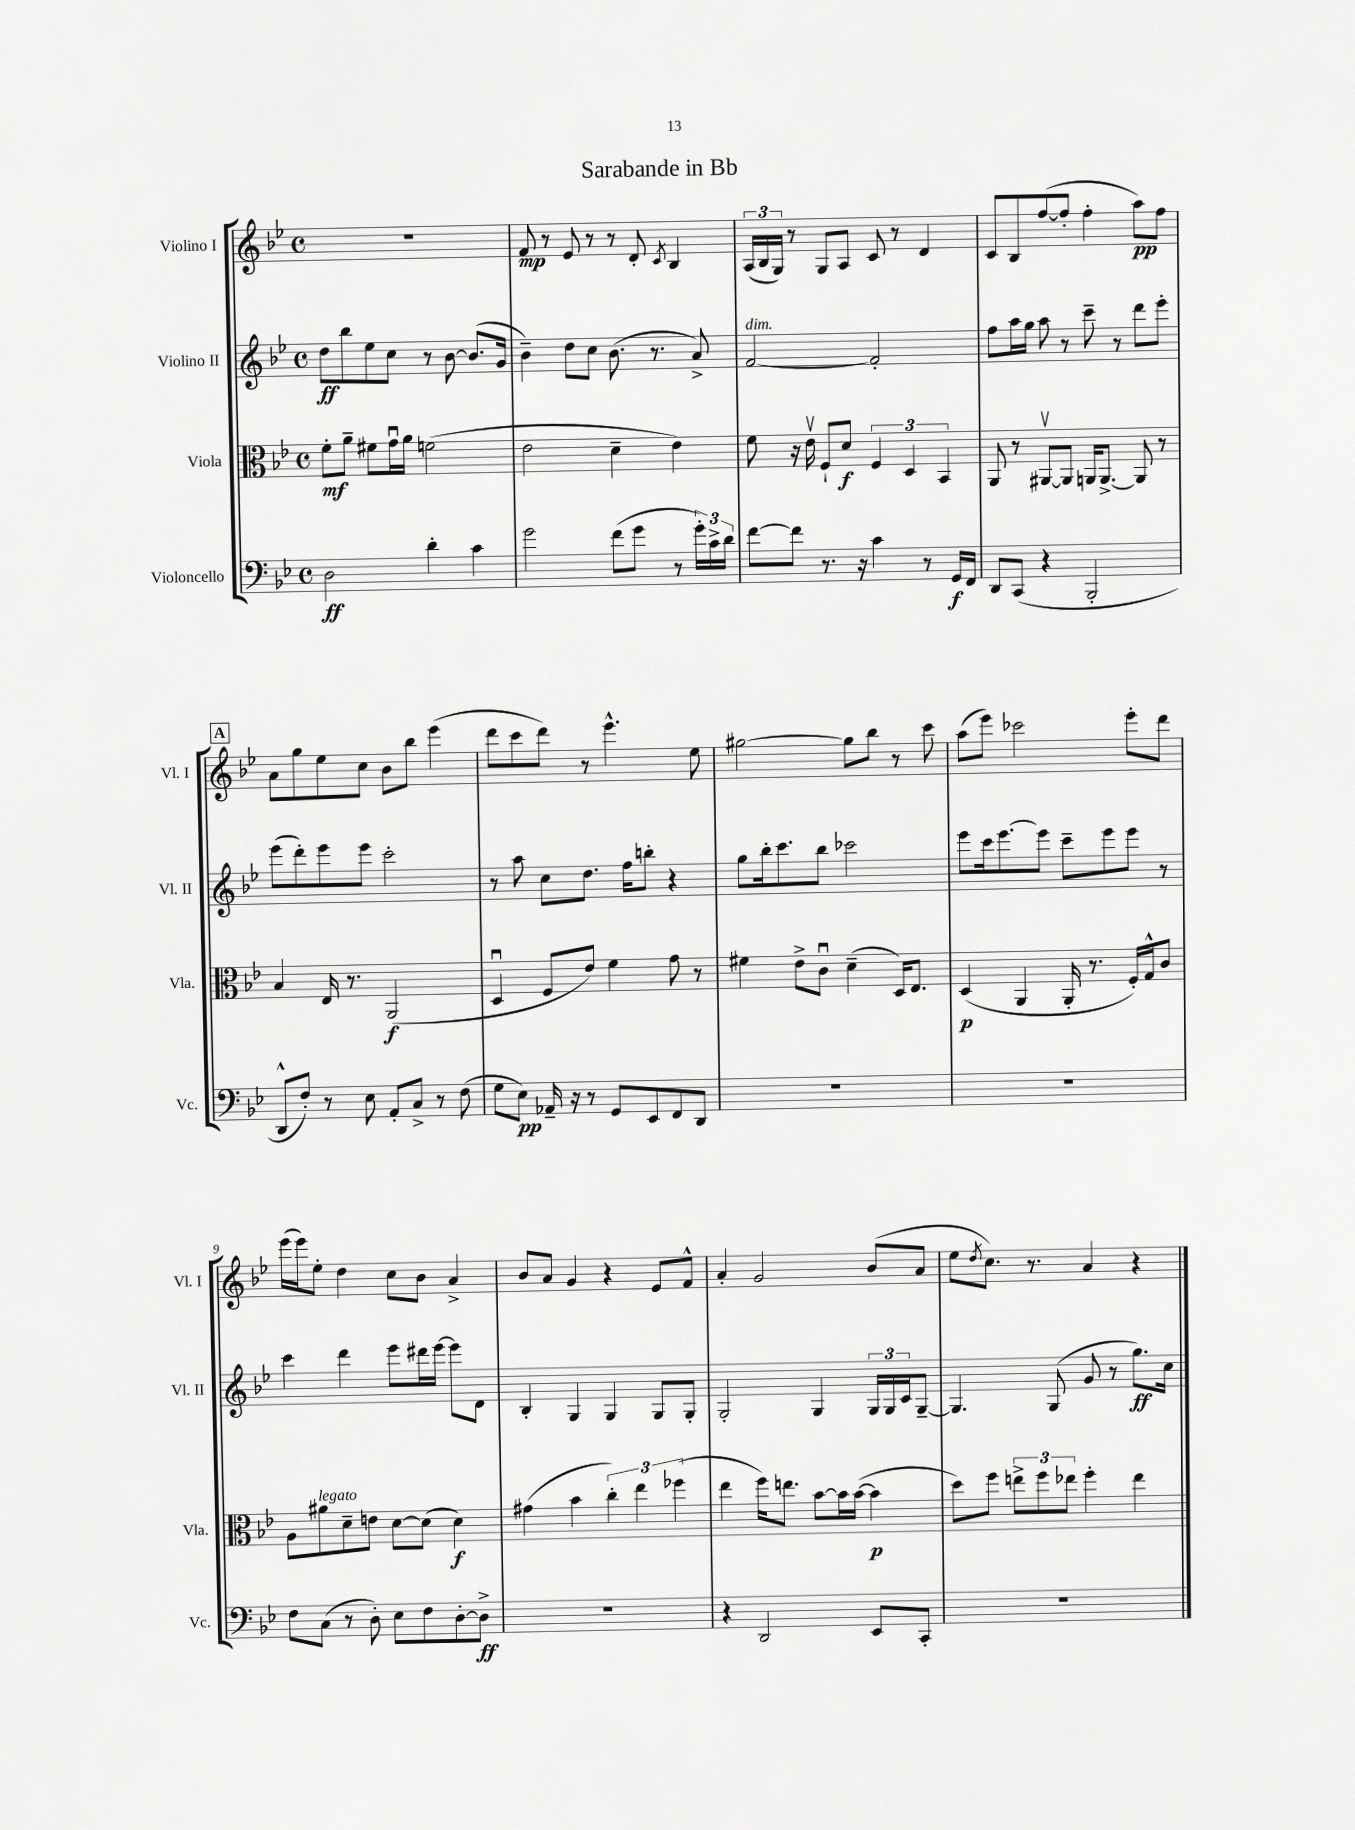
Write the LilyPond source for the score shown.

\header { title = "Sarabande in Bb" }
<<
\new StaffGroup <<
\new Staff = "s0" \with { instrumentName = "Violino I" shortInstrumentName = "Vl. I" } {
    \clef treble \key bes \major \defaultTimeSignature \time 4/4
    R1 |
    f'8\mp r8 ees'8 r8 r8 d'8-. \acciaccatura { c'8 } bes4 |
    \tuplet 3/2 { a16( bes16 g16) } r8 g8 a8 c'8 r8 d'4 |
    c'8 bes8 f''8~( f''8-. f''4-. a''8\pp) f''8 |
    \mark \markup { \box "A" } a'8 g''8 ees''8 c''8 bes'8 bes''8 ees'''4( |
    d'''8 c'''8 d'''8) r8 ees'''4.-^ ees''8 |
    gis''2~ gis''8 bes''8 r8 c'''8 |
    a''8( ees'''8) ces'''2 ees'''8-. d'''8 |
    ees'''16( ees'''16) ees''8-. d''4 c''8 bes'8 a'4-> |
    bes'8 a'8 g'4 r4 ees'8 f'8-^ |
    a'4-. g'2 bes'8( a'8 |
    ees''8 \acciaccatura { d''8 } c''8.) r8. a'4 r4 \bar "|." |
}
\new Staff = "s1" \with { instrumentName = "Violino II" shortInstrumentName = "Vl. II" } {
    \clef treble \key bes \major \defaultTimeSignature \time 4/4
    d''8\ff bes''8 ees''8 c''8 r8 bes'8~ bes'8.( g'16 |
    bes'4--) d''8 c''8 bes'8.( r8. a'8->) |
    f'2~^\markup { \italic "dim." } f'2-. |
    f''8 a''16 g''16 a''8 r8 c'''8-- r8 d'''8 ees'''8-. |
    \mark \markup { \box "A" } ees'''8( d'''8-.) ees'''8 ees'''8 c'''2-. |
    r8 a''8 c''8 d''8. f''16 b''8-. r4 |
    g''8 bes''16-. c'''8. bes''8 ces'''2 |
    ees'''8 c'''16 ees'''8.~ ees'''8 c'''8-- ees'''8 ees'''8 r8 |
    c'''4 d'''4 ees'''8 dis'''16 ees'''16~ ees'''8 d'8 |
    bes4-. g4 g4 g8 g8-. |
    g2-. g4 \tuplet 3/2 { g16 g16 c'16 } g8~-- |
    g4. g8( g'8 r8 g''8.\ff) c''16 \bar "|." |
}
\new Staff = "s2" \with { instrumentName = "Viola" shortInstrumentName = "Vla." } {
    \clef alto \key bes \major \defaultTimeSignature \time 4/4
    f'8-.\mf a'8-- fis'8 g'16\downbow a'16 f'2( |
    ees'2 d'4-- ees'4) |
    f'8 r16 ees'16\upbow f8-! d'8\f \tuplet 3/2 { f4 d4 bes,4 } |
    a,8 r8 ais,8~\upbow ais,8 a,16 a,8.~-> a,8 r8 |
    \mark \markup { \box "A" } bes4 ees16 r8. a,2\f( |
    d4\downbow f8 ees'8) f'4 g'8 r8 |
    fis'4 ees'8-> c'8\downbow d'4--( d16) ees8. |
    d4\p( a,4 a,16-. r8. f16-.) g16-^ c'8 |
    a8 ais'8^\markup { \italic "legato" } d'8-- e'8 d'8~ d'8( d'4\f) |
    gis'4( bes'4 \tuplet 3/2 { c''4-.) ees''4 fes''4( } |
    ees''4 f''16) e''8. bes'8~ bes'16 bes'16~( bes'4\p |
    d''8) f''8 \tuplet 3/2 { e''8-> f''8 ees''8 } f''4-. ees''4 \bar "|." |
}
\new Staff = "s3" \with { instrumentName = "Violoncello" shortInstrumentName = "Vc." } {
    \clef bass \key bes \major \defaultTimeSignature \time 4/4
    d2\ff d'4-. c'4 |
    g'2 f'8( g'8 r8 \tuplet 3/2 { g'16-.) c'16-> d'16 } |
    f'8~ f'8 r8. r16 c'4 r8 g,16\f f,16 |
    d,8 c,8( r4 bes,,2-. |
    \mark \markup { \box "A" } d,8-^ f8-.) r8 ees8 a,8-. c8-> r8 f8( |
    g8 ees8\pp) aes,16-- r16 r8 g,8 ees,8 f,8 d,8 |
    R1 |
    R1 |
    f8 c8( r8 d8-.) ees8 f8 d8~-. d8->\ff |
    R1 |
    r4 d,2 ees,8 c,8-. |
    R1 \bar "|." |
}
>>
>>
